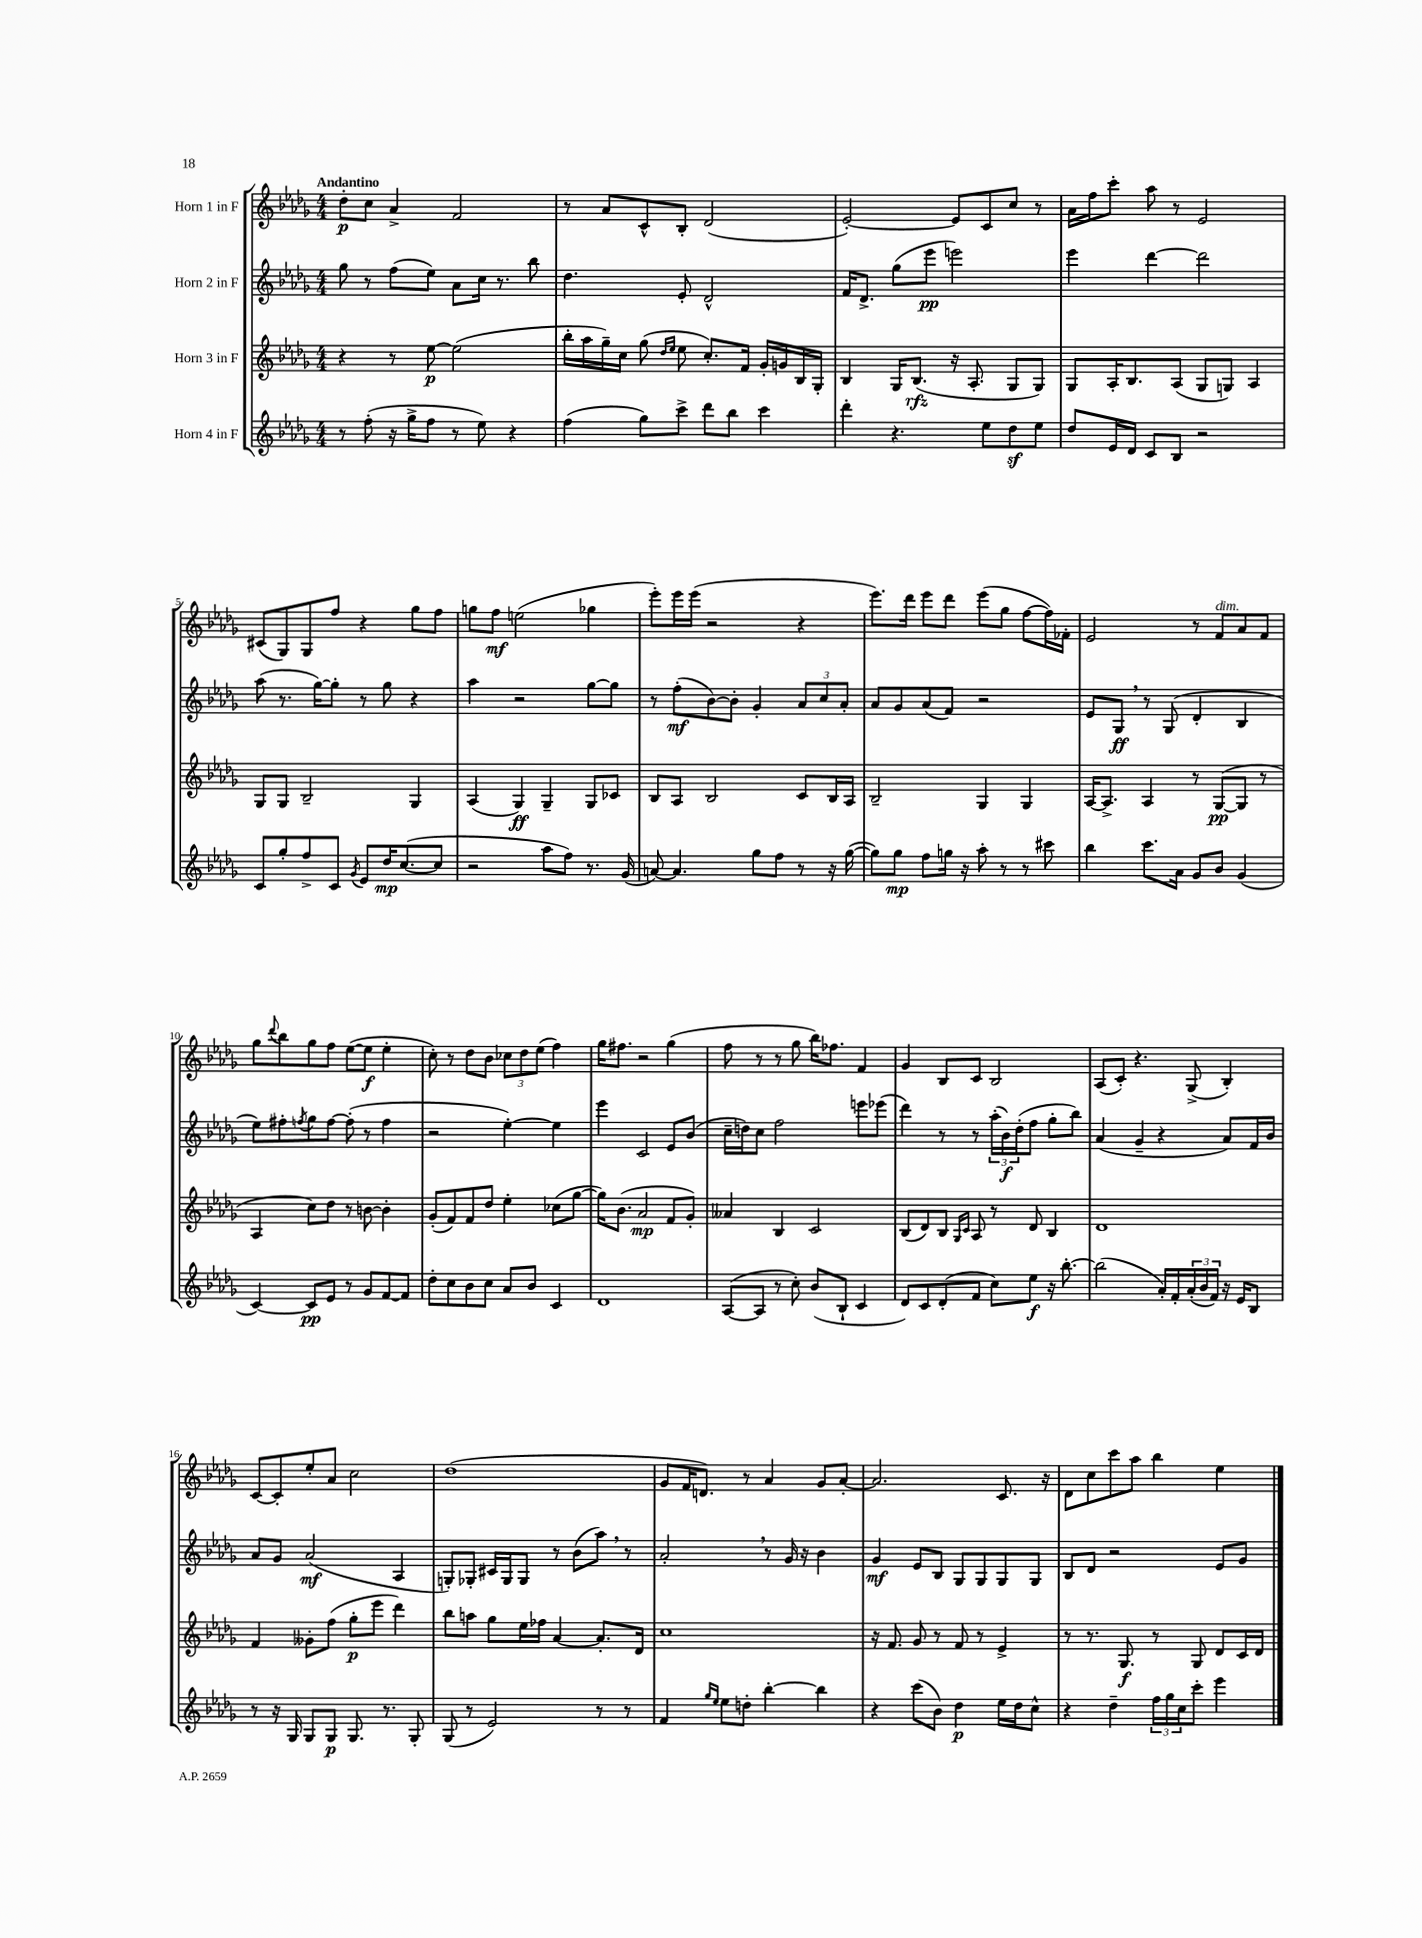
<<
\new StaffGroup <<
\new Staff = "s0" \with { instrumentName = "Horn 1 in F" } {
    \clef treble \key des \major \numericTimeSignature \time 4/4 \tempo "Andantino"
    des''8-.\p c''8 aes'4-> f'2 |
    r8 aes'8 c'8-^ bes8-. des'2( |
    ees'2~-.) ees'8 c'8 c''8 r8 |
    aes'16 f''16 c'''8-. aes''8 r8 ees'2 |
    cis'8( ges8) ges8 f''8 r4 ges''8 f''8 |
    g''8 f''8\mf e''2( ges''4 |
    ees'''8-.) ees'''16 ees'''16( r2 r4 |
    ees'''8.) des'''16 ees'''8 des'''8 ees'''8( ges''8 f''8~ f''16) fes'16-. |
    ees'2 r8 f'8^\markup { \italic "dim." } aes'8 f'8 |
    ges''8 \appoggiatura { des'''8 } bes''8 ges''8 f''8 ees''8~( ees''8\f ees''4-. |
    c''8-.) r8 des''8 bes'8 \tuplet 3/2 { ces''8 des''8 ees''8( } f''4) |
    ges''16 fis''8. r2 ges''4( |
    f''8 r8 r8 ges''8 bes''16) fes''8. f'4 |
    ges'4 bes8 c'8 bes2 |
    aes8( c'8-.) r4. ges8->( bes4-.) |
    c'8~ c'8-. ees''8-. aes'8 c''2 |
    des''1( |
    ges'8 f'16 d'8.) r8 aes'4 ges'8 aes'8~-. |
    aes'2. c'8. r16 |
    des'8 c''8 c'''8 aes''8 bes''4 ees''4 \bar "|." |
}
\new Staff = "s1" \with { instrumentName = "Horn 2 in F" } {
    \clef treble \key des \major \numericTimeSignature \time 4/4
    ges''8 r8 f''8( ees''8) aes'8 c''16 r8. bes''8 |
    des''4. ees'8-. des'2-^ |
    f'16 des'8.-> ges''8( ees'''8\pp e'''2) |
    ees'''4 des'''4~ des'''2 |
    aes''8( r8. ges''16~) ges''8-. r8 ges''8 r4 |
    aes''4 r2 ges''8~ ges''8 |
    r8 f''8-.\mf( bes'8~) bes'8-. ges'4-. \tuplet 3/2 { aes'8 c''8 aes'8-. } |
    aes'8 ges'8 aes'8( f'8) r2 |
    ees'8 ges8\ff \breathe r8 ges8( des'4-. bes4 |
    ees''8) fis''8-. \acciaccatura { f''8 } ges''8 f''8~ f''8-.( r8 f''4 |
    r2 ees''4~-.) ees''4 |
    ees'''4 c'2 ees'8 bes'8( |
    c''16-- d''16) c''8 f''2 e'''8 ees'''8( |
    des'''4) r8 r8 \tuplet 3/2 { aes''16-.( bes'16\f) des''16-.( } f''8 ges''8-. bes''8) |
    aes'4( ges'4-- r4 aes'8) f'16 bes'16 |
    aes'8 ges'8 aes'2\mf( aes4 |
    g8-.) ges8-. cis'16 ges16 ges8 r8 bes'8( aes''8) \breathe r8 |
    aes'2-. \breathe r8 ges'16 r16 bes'4 |
    ges'4\mf ees'8 bes8 ges8 ges8 ges8 ges8 |
    bes8 des'8 r2 ees'8 ges'8 \bar "|." |
}
\new Staff = "s2" \with { instrumentName = "Horn 3 in F" } {
    \clef treble \key des \major \numericTimeSignature \time 4/4
    r4 r8 ees''8~\p ees''2( |
    bes''16-. aes''16 ges''16--) c''16 ges''8( \grace { des''16 ees''16 } ees''8 c''8.-.) f'16 ges'16-. g'16 bes16 ges16-. |
    bes4 ges16 bes8.\rfz( r16 aes8.-. ges8 ges8) |
    ges8 aes16-. bes8. aes8( ges8 g8) aes4 |
    ges8 ges8 bes2-- ges4 |
    aes4( ges4\ff) ges4-- ges8 ces'8 |
    bes8 aes8 bes2 c'8 bes16 aes16 |
    bes2-- ges4 ges4 |
    aes16~ aes8.-> aes4 r8 ges8~\pp( ges8 r8 |
    aes4 c''8) des''8 r8 b'8~ b'4-. |
    ges'8-.( f'8) f'8 des''8 ees''4-. ces''8( ges''8~ |
    ges''16) bes'8.( aes'2\mp f'8 ges'8-.) |
    aeses'4 bes4 c'2 |
    bes8( des'8) bes8 \grace { ges16 c'16 } aes8 r8 des'8 bes4 |
    des'1 |
    f'4 geses'8-. f''8( ges''8-.\p ees'''8 des'''4) |
    bes''8 a''8 ges''8 ees''16 fes''16 aes'4~ aes'8.-. des'16 |
    c''1 |
    r16 f'8. ges'8 r8 f'8 r8 ees'4-> |
    r8 r8. ges8.\f r8 ges8 des'8 c'16 des'16 \bar "|." |
}
\new Staff = "s3" \with { instrumentName = "Horn 4 in F" } {
    \clef treble \key des \major \numericTimeSignature \time 4/4
    r8 f''8-.( r16 ges''16-> f''8 r8 ees''8) r4 |
    f''4( ges''8) c'''8-> des'''8 bes''8 c'''4 |
    des'''4-. r4. ees''8 des''8\sf ees''8 |
    des''8 ees'16 des'16 c'8 bes8 r2 |
    c'8 ges''8-. f''8-> c'8 \acciaccatura { ges'8 } ees'8 des''16\mp c''8.~( c''8 |
    r2 aes''8 f''8) r8. ges'16( |
    a'8~) a'4. ges''8 f''8 r8 r16 ges''16~( |
    ges''8) ges''8\mp f''8 g''16 r16 aes''8-. r8 r8 cis'''8 |
    bes''4 c'''8. aes'16 ges'8 bes'8 ges'4( |
    c'4~) c'8\pp ees'8 r8 ges'8 f'8~ f'8 |
    des''8-. c''8 bes'8 c''8 aes'8 bes'8 c'4 |
    des'1 |
    aes8~( aes8 r8 c''8-.) bes'8( bes8-! c'4 |
    des'8) c'8 des'8-.( f'8 c''8) ees''8\f r16 bes''8.~-. |
    bes''2( aes'16-.) f'16-. \tuplet 3/2 { aes'16-.( bes'16 f'16) } r16 ees'16 bes8 |
    r8 r16 ges16 ges8 ges8\p ges8. r8. ges8-. |
    ges8( r8 ees'2) r8 r8 |
    f'4 \grace { ges''16 ees''16 } ees''8 d''8-. bes''4~-. bes''4 |
    r4 c'''8( bes'8) des''4\p ees''16 des''16 c''8-^ |
    r4 des''4-- \tuplet 3/2 { f''16 ges''16 c''16 } c'''8-. ees'''4 \bar "|." |
}
>>
>>
